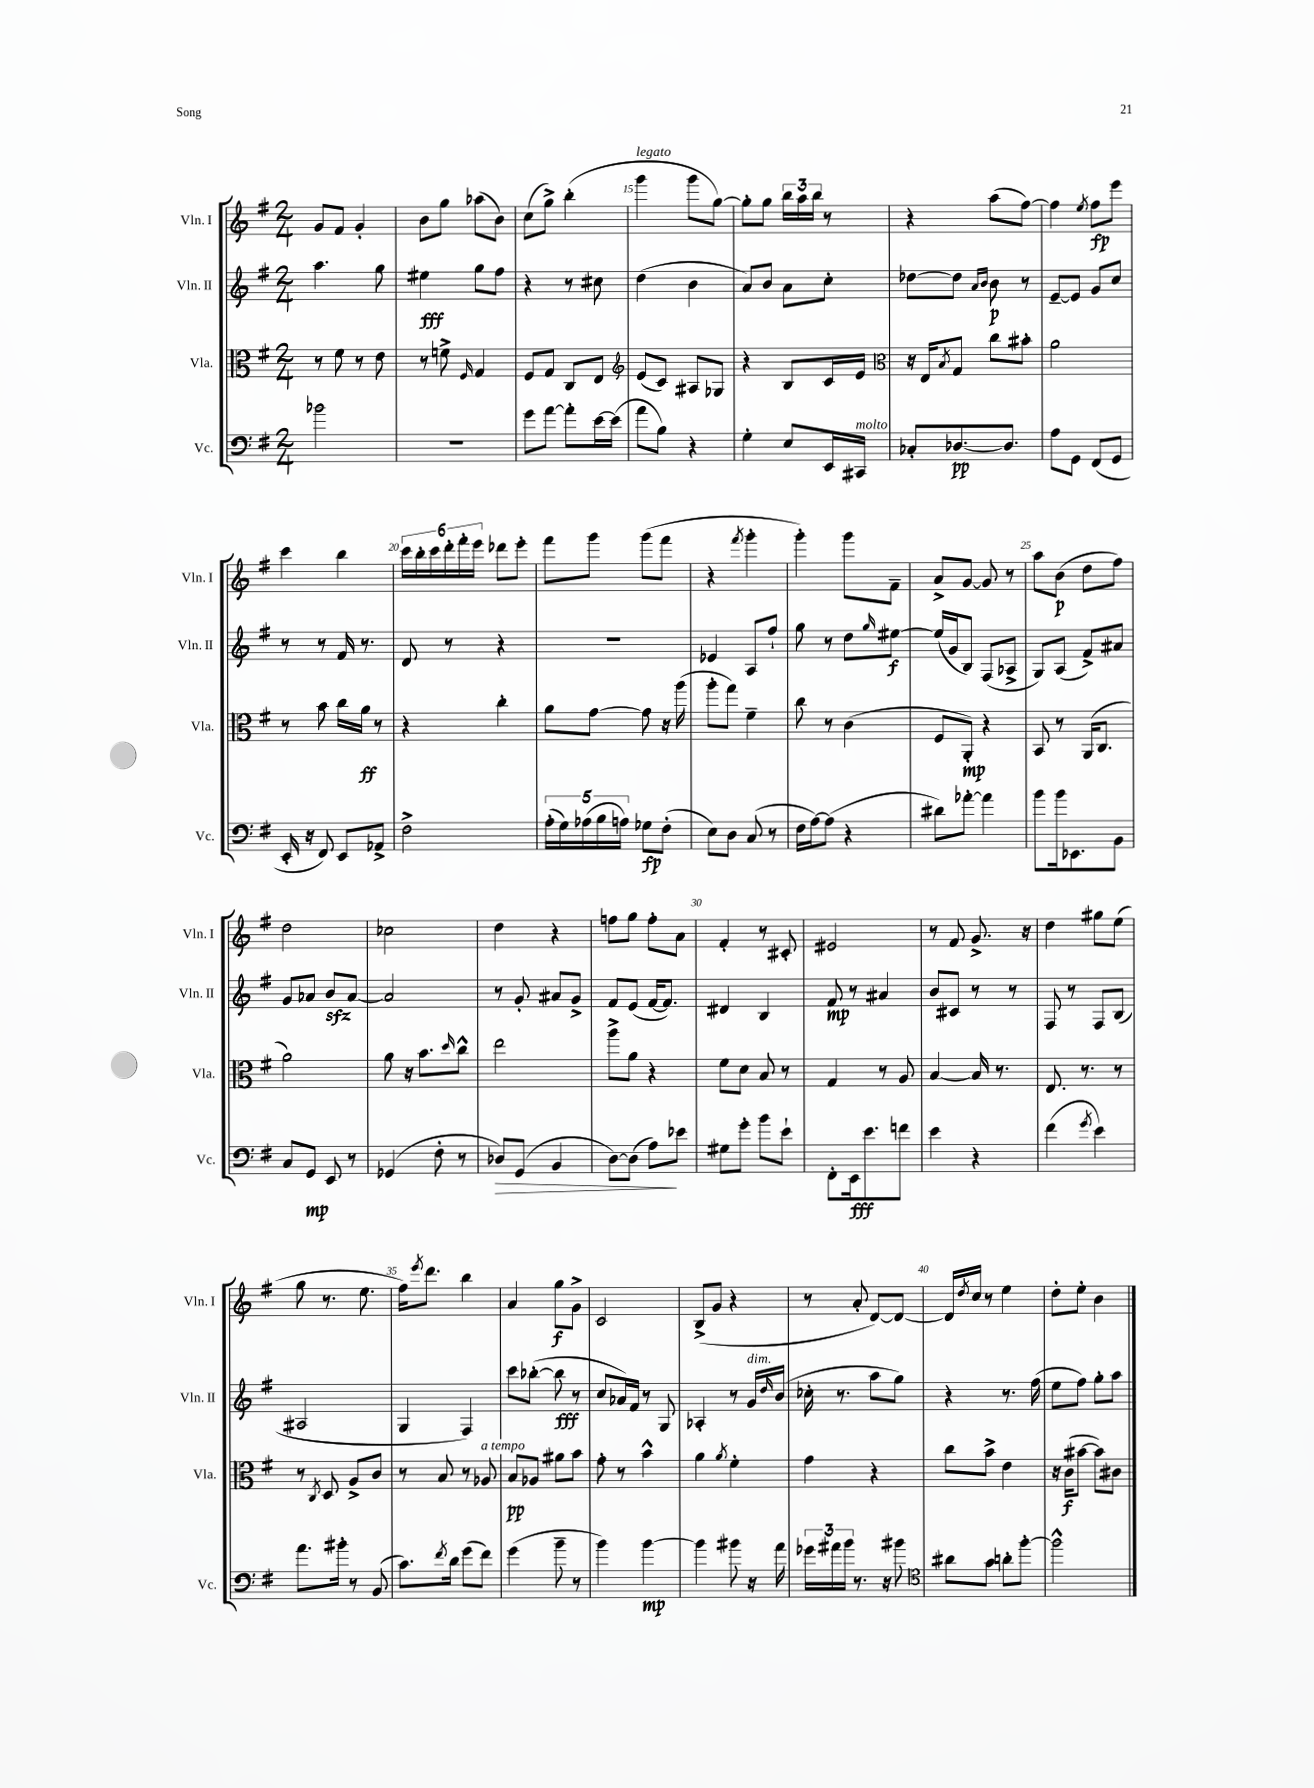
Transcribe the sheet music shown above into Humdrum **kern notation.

**kern	**kern	**kern	**kern
*staff4	*staff3	*staff2	*staff1
*clefF4	*clefC3	*clefG2	*clefG2
*k[f#]	*k[f#]	*k[f#]	*k[f#]
*M2/4	*M2/4	*M2/4	*M2/4
2b-	8r	4.aa	8g
.	8f#	.	8f#
.	8r	.	4g'
.	8e	8gg	.
=	=	=	=
2r	8r	4ee#	8b
.	8f^	.	8gg
.	16qqF#	.	.
.	4G	8gg	(8aa-
.	.	8ff#	8b)
=	=	=	=
8g	8F#	4r	(8cc
[8a	8G	.	8gg^)
8a']	8C	8r	(4bb'
[16e	8E	8cc#	.
(16e]	.	.	.
=	=	=	=
*	*clefG2	*	*
8a	(8e	(4dd	4ggg
8B)	8c)	.	.
4r	8A#	4b	8ggg
.	8G-	.	[8gg)
=	=	=	=
4G'	4r	8a)	8gg']
.	.	8b	8gg
8E	8B	8a	24bb
.	.	.	24aa
.	.	.	24bb
16EE	16c	8cc'	8r
16CC#	16e	.	.
=	=	=	=
*	*clefC3	*	*
8C-'	16r	[8dd-	4r
.	16E	.	.
.	8qB	.	.
[8.D-	8G	8dd-]	.
.	.	16qqa	.
.	.	16qqb	.
.	8cc	8b	(8aa
8.D-]	.	.	.
.	8b#'	8r	[8ff#)
=	=	=	=
8A	2a	[8e~	4ff#]
8GG	.	8e]	.
.	.	.	8qee
(8FF#	.	8g	8ff#
8GG	.	8cc	8eee
=	=	=	=
16EE'	8r	8r	4ccc
16r	.	.	.
8FF#)	8b	8r	.
8EE	16cc	16f#	4bb
.	16a	8.r	.
8AA-^	8r	.	.
=	=	=	=
2F#^	4r	8d	24ccc
.	.	.	24bb'
.	.	.	24ccc
.	.	8r	24ddd'
.	.	.	24fff#'
.	.	.	24eee
.	4cc'	4r	8ddd-
.	.	.	8eee'
=	=	=	=
(20A'	8a	2r	8fff#
20G)	.	.	.
(20A-	.	.	.
.	[8g	.	8ggg
20B	.	.	.
20A)	.	.	.
8G-	8g]	.	(8ggg
(8F#'	16r	.	8fff#
.	(16aa	.	.
=	=	=	=
8E)	8aa'	4e-	4r
8D	8gg)	.	.
.	.	.	8qfff#
(8C	4f#~	8A	4ggg'
8r	.	8ff#`	.
=	=	=	=
16F#	8cc	8gg	4ggg')
[16A)	.	.	.
(8A]	8r	8r	.
4r	(4c	8dd	8ggg
.	.	16qqgg	.
.	.	[8ee#	8f#~
=	=	=	=
8d#)	8F#	(16ee#]	8a^
.	.	16g	.
[8a-'	8AA')	8B)	[8g
4a-]	4r	(8F#	8g]
.	.	8A-^	8r
=	=	=	=
8b	8BB	8G)	8aa
16b	8r	(8A	(8b
8.EE-	.	.	.
.	(16AA	8f#^)	8dd
.	8.C	.	.
8BB	.	8a#	8ff#)
=	=	=	=
8C	2a)	8g	2dd
8GG	.	8a-	.
8EE	.	8b	.
8r	.	[8a-	.
=	=	=	=
(4GG-	8a	2a-]	2cc-
.	16r	.	.
.	8.b	.	.
8F#'	.	.	.
.	16qqdd	.	.
8r	8cc^^	.	.
=	=	=	=
8D-)	2ee	8r	4dd
(8GG	.	8g'	.
4BB	.	8a#	4r
.	.	8g^	.
=	=	=	=
[8D)	8aa^	8f#	8ff
(8D]	8a	(8e	8gg
8A)	4r	[16f#	8ff'
.	.	8.f#])	.
8e-	.	.	8a
=	=	=	=
8G#	8f#	4d#	4f#'
8g'	8d	.	.
8b	8B	4B	8r
8e`	8r	.	8c#'
=	=	=	=
8FF#'	4G	8f#	2e#
16EE	.	8r	.
8.e	.	.	.
.	8r	4a#	.
8f	8A	.	.
=	=	=	=
4e	[4B	8b	8r
.	.	8c#	8f#
4r	16B]	8r	8.g^
.	8.r	.	.
.	.	8r	.
.	.	.	16r
=	=	=	=
(4f#	8.E	8F#	4dd
.	.	8r	.
.	8.r	.	.
8qg	.	.	.
4e)	.	8F#	8gg#
.	8r	(8B	(8ee
=	=	=	=
8.a	8r	2A#	8gg
.	8qC	.	.
.	8D	.	8.r
16b#'	.	.	.
8r	8A^	.	.
.	.	.	8.ee
(8BB	8c	.	.
=	=	=	=
8.c)	8r	4G	16ff#)
.	.	.	8qeee
.	.	.	8.ddd
.	8B	.	.
8qf#	.	.	.
16d	.	.	.
(8g	8r	4F#)	4bb
8f#)	8A-	.	.
=	=	=	=
(4g	8B	8ccc	4a
.	8A-	([8bb-'	.
8b~	8a#	8bb-]	8gg
8r	8b	8r	8g^
=	=	=	=
4b)	8g'	8cc	2c
.	8r	16a-)	.
.	.	16f#	.
[4b	4b^^	8r	.
.	.	8G	.
=	=	=	=
4b]	4a	4A-'	(8B^
.	.	.	8g
.	8qa	.	.
8b#	4f#'	8r	4r
16r	.	16g	.
.	.	16qqdd	.
16a	.	(16b	.
=	=	=	=
24g-	4g	16cc-'	8r
24a#	.	.	.
.	.	8.r	.
24b	.	.	.
8.r	.	.	8a'
.	4r	8aa	[8d)
16r	.	.	.
8b#	.	8gg)	8d_
=	=	=	=
*clefC4	*	*	*
8a#	8cc	4r	16d]
.	.	.	8qdd
.	.	.	16cc
8g	8b^	.	8r
8a'	4e	8.r	4ee
[8ff#'	.	.	.
.	.	(16ff#	.
=	=	=	=
2ff#^^]	16r	8ee	8dd'
.	(16c	.	.
.	[8b#	8ff#)	8ee'
.	8b#])	8gg'	4b
.	8c#	8aa	.
==	==	==	==
*-	*-	*-	*-
